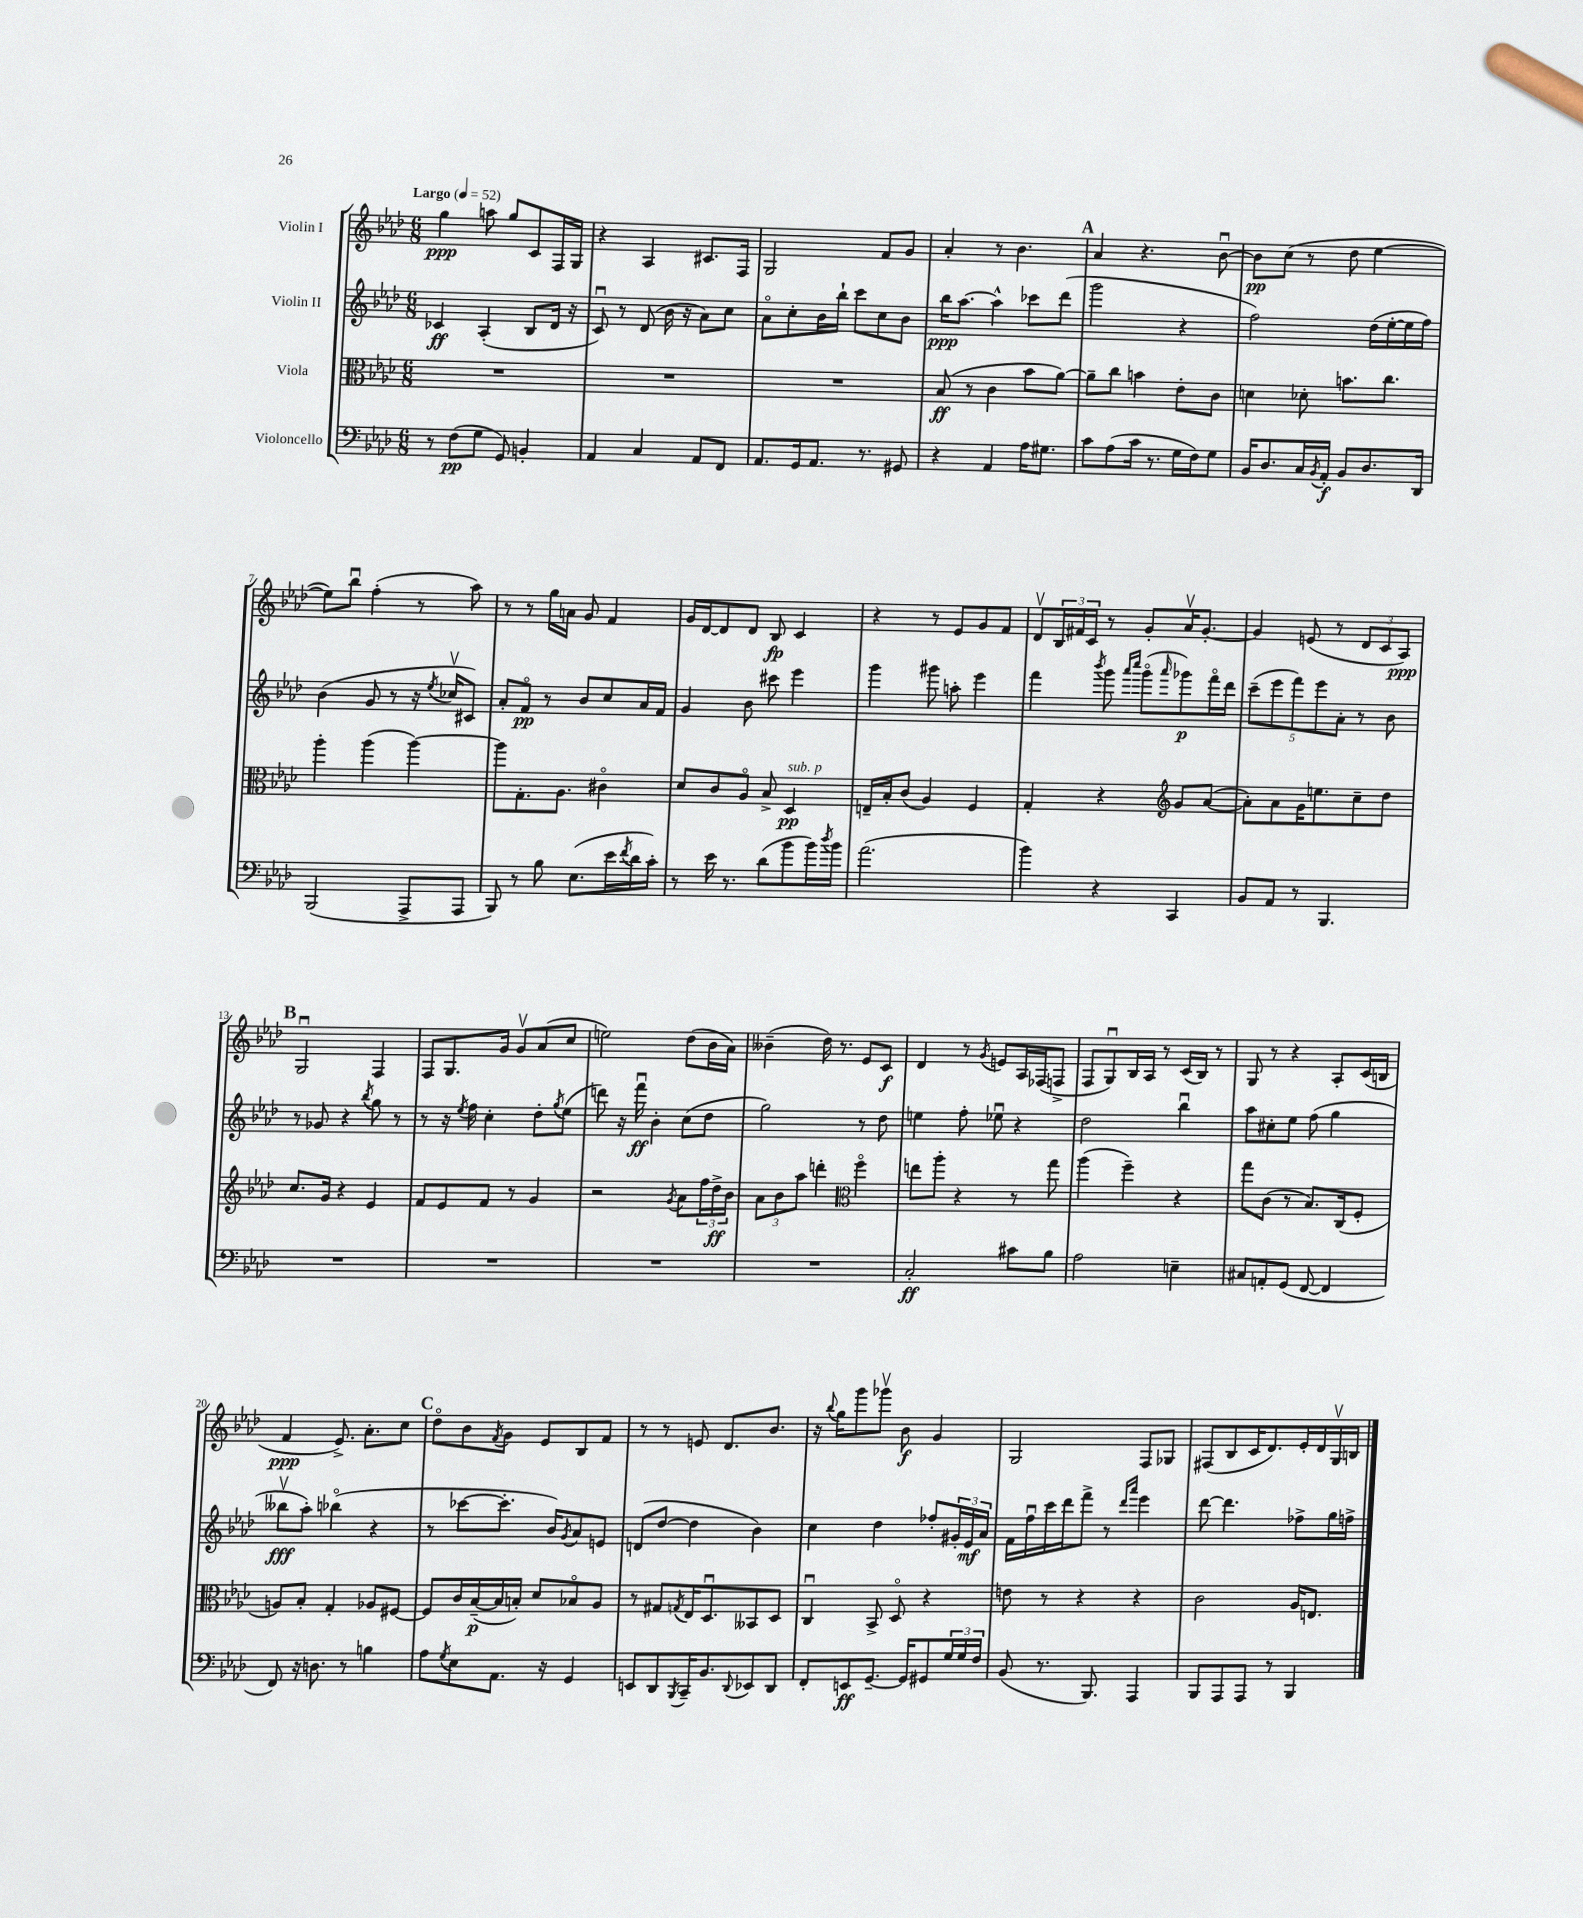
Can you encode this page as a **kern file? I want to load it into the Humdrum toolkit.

**kern	**dynam	**kern	**dynam	**kern	**dynam	**kern	**dynam
*part4	*part4	*part3	*part3	*part2	*part2	*part1	*part1
*staff4	*staff4	*staff3	*staff3	*staff2	*staff2	*staff1	*staff1
*I"Violoncello	*	*I"Viola	*	*I"Violin II	*	*I"Violin I	*
*clefF4	*	*clefC3	*	*clefG2	*	*clefG2	*
*k[b-e-a-d-]	*	*k[b-e-a-d-]	*	*k[b-e-a-d-]	*	*k[b-e-a-d-]	*
*M6/8	*	*M6/8	*	*M6/8	*	*M6/8	*
*MM52	*	*MM52	*	*MM52	*	*MM52	*
=1	=1	=1	=1	=1	=1	=1	=1
!	!	!	!	!	!	!LO:TX:a:B:t=Largo	!
8r	.	2.r	.	4c-X/	ff	4gg\	ppp
(8F\L	pp	.	.	.	.	.	.
8G\J	.	.	.	(4A-'/	.	8aan\	.
8GG/)	.	.	.	.	.	8gg/L	.
4BBn'/	.	.	.	8B-/L	.	8c/	.
.	.	.	.	16d-/Jk	.	16F/L	.
.	.	.	.	16r	.	16G/JJ	.
=2	=2	=2	=2	=2	=2	=2	=2
4AA-/	.	2.r	.	8cu/)	.	4r	.
.	.	.	.	8r	.	.	.
4C/	.	.	.	(8d-/	.	4A-/	.
.	.	.	.	16b-\	.	.	.
.	.	.	.	16r	.	.	.
8AA-/L	.	.	.	8a-\L)	.	8.c#X/L	.
8FF/J	.	.	.	8cc\J	.	.	.
.	.	.	.	.	.	16F/Jk	.
=3	=3	=3	=3	=3	=3	=3	=3
8.AA-/L	.	2.r	.	8a-\L	.	2G/	.
.	.	.	.	8cc'\	.	.	.
16GG/k	.	.	.	.	.	.	.
8.AA-/J	.	.	.	16b-\L	.	.	.
.	.	.	.	16bb-`\JJ	.	.	.
.	.	.	.	8ccc\L	.	.	.
8.r	.	.	.	.	.	.	.
.	.	.	.	8cc\	.	8f/L	.
8GG#X/	.	.	.	8b-\J	.	8g/J	.
=4	=4	=4	=4	=4	=4	=4	=4
4r	.	(8B-/	ff	16bb-\KL	ppp	4a-'/	.
.	.	.	.	[8.aa-\J	.	.	.
.	.	8r	.	.	.	.	.
4AA-/	.	4c\	.	4aa-^^\]	.	8r	.
.	.	.	.	.	.	4.b-\	.
16A-\KL	.	8b-\L	.	8ccc-X\L	.	.	.
8.G#X\J	.	.	.	.	.	.	.
.	.	[8a-\J)	.	(8ddd-\J	.	.	.
!!LO:REH:place=s1:t=A
=5	=5	=5	=5	=5	=5	=5	=5
8c\L	.	8a-~\L]	.	2ggg\	.	4a-/	.
(8A-\	.	8cc\J	.	.	.	.	.
16c\Jk	.	4bn\	.	.	.	4.r	.
8.r	.	.	.	.	.	.	.
16G\LL	.	8e-'\L	.	4r	.	.	.
16F\J)	.	.	.	.	.	.	.
8G\J	.	8c\J	.	.	.	[8b-u\	.
=6	=6	=6	=6	=6	=6	=6	=6
16BB-/KL	.	4dn\	.	2ff\)	.	8b-\L]	pp
8.D-/	.	.	.	.	.	.	.
.	.	.	.	.	.	(8cc\J	.
16C/L	.	8d-X'\	.	.	.	8r	.
8qBB-/	.	.	.	.	.	.	.
16AA-'/JJ	f	.	.	.	.	.	.
8BB-/L	.	8.bn\L	.	.	.	8dd-\	.
8.D-/	.	.	.	(16dd-\LL	.	[4ee-\	.
.	.	8.cc\J	.	[16ee-'\	.	.	.
.	.	.	.	16ee-\]	.	.	.
16DD-/Jk	.	.	.	16ff\JJ)	.	.	.
!!LO:LB:g=z
=7	=7	=7	=7	=7	=7	=7	=7
(2BBB-/	.	4aa-'\	.	(4b-\	.	8ee-\L])	.
.	.	.	.	.	.	8bb-u\J	.
.	.	(4aa-\	.	8g/	.	(4ff'\	.
.	.	.	.	8r	.	.	.
8AAA-^/L	.	[4aa-\)	.	16r	.	8r	.
.	.	.	.	8qee-/	.	.	.
.	.	.	.	16cc-Xv/KL	.	.	.
8AAA-/J	.	.	.	8c#X/J)	.	8aa-\)	.
=8	=8	=8	=8	=8	=8	=8	=8
8BBB-/)	.	8aa-\L]	.	8a-'/L	.	8r	.
8r	.	8.G'\	.	8f/J	pp	8r	.
8B-\	.	.	.	8r	.	16gg\LL	.
.	.	8.A-\J	.	.	.	16an\JJ	.
(8.E-\L	.	.	.	8b-/L	.	8g/	.
.	.	4c#X\	.	8cc/	.	4f/	.
16e-\L	.	.	.	.	.	.	.
8qf/	.	.	.	.	.	.	.
16d-\	.	.	.	16a-/L	.	.	.
16c'\JJ)	.	.	.	16f/JJ	.	.	.
=9	=9	=9	=9	=9	=9	=9	=9
8r	.	8d-/L	.	4g/	.	16g/LL	.
.	.	.	.	.	.	[16d-/J	.
16e-\	.	8c/	.	.	.	8d-/]	.
8.r	.	.	.	.	.	.	.
.	.	8A-/J	.	8b-\	.	8d-/J	.
(8d-\L	.	8B-^/	.	8ccc#X\	.	8B-/	fp
!	!	!LO:TX:a:i:t=sub. p	!	!	!	!	!
8b-\	.	4D-/	pp	4eee-\	.	4c/	.
16b-\L)	.	.	.	.	.	.	.
8qdd-/	.	.	.	.	.	.	.
16b-\JJ	.	.	.	.	.	.	.
=10	=10	=10	=10	=10	=10	=10	=10
(2.a-\	.	16En~/LL	.	4ggg\	.	4r	.
.	.	16B-'/J	.	.	.	.	.
.	.	(8c/J	.	.	.	.	.
.	.	4A-/)	.	8ggg#X\	.	8r	.
.	.	.	.	8aan'\	.	8e-/L	.
.	.	4F/	.	4eee-\	.	8g/	.
.	.	.	.	.	.	8f/J	.
=11	=11	=11	=11	=11	=11	=11	=11
4b-\)	.	4G'/	.	4fff\	.	8d-v/L	.
.	.	.	.	.	.	24B-/L	.
.	.	.	.	.	.	24f#X/	.
.	.	.	.	.	.	24c/JJ	.
.	.	.	.	8qbbb-/	.	.	.
4r	.	4r	.	8ggg\	.	8r	.
.	.	.	.	16qqaaa-/LL	.	.	.
.	.	.	.	16qqcccc/JJ	.	.	.
.	.	.	.	(8ggg\L	.	8g'/L	.
*	*	*clefG2	*	*	*	*	*
.	.	.	.	16qqaaa-/	.	.	.
4CC/	.	8g/L	.	8ggg-X\)	p	16a-v/K	.
.	.	.	.	.	.	[8.g'/J	.
.	.	([8a-/J	.	16fff\L	.	.	.
.	.	.	.	16ddd-\JJ	.	.	.
=12	=12	=12	=12	=12	=12	=12	=12
8BB-/L	.	8a-'\L])	.	(10ccc~\L	.	4g/]	.
.	.	.	.	10eee-\	.	.	.
8AA-/J	.	8a-\	.	.	.	.	.
.	.	.	.	10fff\)	.	.	.
8r	.	16g\K	.	.	.	(8en/	.
.	.	.	.	10eee-\	.	.	.
.	.	8.een\	.	.	.	.	.
4.BBB-/	.	.	.	.	.	8r	.
.	.	.	.	10a-'\J	.	.	.
.	.	8cc~\	.	8r	.	12d-/L	.
.	.	.	.	.	.	12c/	.
.	.	8dd-\J	.	8b-\	.	.	.
.	.	.	.	.	.	12A-/J)	ppp
!!LO:LB:g=z
!!LO:REH:place=s1:t=B
=13	=13	=13	=13	=13	=13	=13	=13
2.r	.	8.cc/L	.	8r	.	2Gu/	.
.	.	.	.	8g-X/	.	.	.
.	.	16g/Jk	.	.	.	.	.
.	.	4r	.	4r	.	.	.
.	.	.	.	8qbb-/	.	.	.
.	.	4e-/	.	8gg\	.	4F/	.
.	.	.	.	8r	.	.	.
=14	=14	=14	=14	=14	=14	=14	=14
2.r	.	8f/L	.	8r	.	8F/L	.
.	.	8e-/	.	16r	.	8.G/	.
.	.	.	.	8qee-/	.	.	.
.	.	.	.	16ff\	.	.	.
.	.	8f/J	.	4cc'\	.	.	.
.	.	.	.	.	.	16g/Jk	.
.	.	8r	.	.	.	8gv/L	.
.	.	4g/	.	8dd-'\L	.	(8a-/	.
.	.	.	.	8qgg/	.	.	.
.	.	.	.	(8ee-\J	.	8cc/J	.
=15	=15	=15	=15	=15	=15	=15	=15
2.r	.	2r	.	8dddn\)	.	2een\)	.
.	.	.	.	16r	.	.	.
.	.	.	.	16fffu\	ff	.	.
.	.	.	.	4b-'\	.	.	.
.	.	8qg/	.	.	.	.	.
.	.	8a-\L	.	(8cc\L	.	(8dd-\L	.
.	.	24ff\L	.	8dd-\J	.	16b-\L	.
.	.	24dd-^\	ff	.	.	.	.
.	.	.	.	.	.	16a-\JJ)	.
.	.	24b-\JJ	.	.	.	.	.
=16	=16	=16	=16	=16	=16	=16	=16
2.r	.	12a-\L	.	2gg\)	.	(4b--X~\	.
.	.	12b-\	.	.	.	.	.
.	.	12aa-\J	.	.	.	.	.
.	.	4dddn'\	.	.	.	16dd-\)	.
.	.	.	.	.	.	8.r	.
*	*	*clefC3	*	*	*	*	*
.	.	4ff\	.	8r	.	8e-/L	.
.	.	.	.	8dd-\	.	8c/J	f
=17	=17	=17	=17	=17	=17	=17	=17
2C'/	ff	8een\L	.	4een\	.	4d-/	.
.	.	8aa-'\J	.	.	.	.	.
.	.	4r	.	8ff'\	.	8r	.
.	.	.	.	.	.	8qg/	.
.	.	.	.	8ee-Xu\	.	8en/L	.
8c#X\L	.	8r	.	4r	.	16A-/L	.
.	.	.	.	.	.	(16F-X/J	.
8B-\J	.	8gg\	.	.	.	8Fn^/J	.
=18	=18	=18	=18	=18	=18	=18	=18
2A-\	.	(4aa-\	.	2dd-\	.	8F/L	.
.	.	.	.	.	.	8Gu/)	.
.	.	4ff~\)	.	.	.	16B-/L	.
.	.	.	.	.	.	16A-/JJ	.
.	.	.	.	.	.	8r	.
4En~\	.	4r	.	4bb-u\	.	(16c/LL	.
.	.	.	.	.	.	16B-/JJ)	.
.	.	.	.	.	.	8r	.
=19	=19	=19	=19	=19	=19	=19	=19
8C#X/L	.	8gg\L	.	8aa-\L	.	8G/	.
8AAn'/	.	(8c\J	.	8cc#X'\	.	8r	.
(8GG/J	.	8r	.	8ee-\J	.	4r	.
[8FF/	.	8.B-/L)	.	(8ff\	.	.	.
4FF/]	.	.	.	4gg\	.	8A-'/L	.
.	.	(16C/k	.	.	.	.	.
.	.	8F'/J	.	.	.	(16c/L	.
.	.	.	.	.	.	16Bn/JJ	.
!!LO:LB:g=z
=20	=20	=20	=20	=20	=20	=20	=20
8FF/)	.	8An/L)	.	8bb--Xv\L	fff	4f/	ppp
16r	.	8B-'/J	.	8aa-'\J)	.	.	.
8.Dn\	.	.	.	.	.	.	.
.	.	4G'/	.	(4bb-X\	.	8.e-^/)	.
8r	.	.	.	.	.	.	.
.	.	.	.	.	.	8.a-'\L	.
4Bn\	.	8A-X/L	.	4r	.	.	.
.	.	[8F#X/J	.	.	.	8cc\J	.
!!LO:REH:place=s1:t=C
=21	=21	=21	=21	=21	=21	=21	=21
8A-\L	.	8F#/L]	.	8r	.	8dd-\L	.
8qG/	.	.	.	.	.	.	.
8E-\	.	16c/L	.	[8ccc-X\L	.	8b-\	.
.	.	([16B-~/	p	.	.	.	.
.	.	.	.	.	.	8qf/	.
8.AA-\J	.	16B-/]	.	8.ccc-'\J]	.	8g\J	.
.	.	16Bn'/JJ)	.	.	.	.	.
.	.	8d-/L	.	.	.	8e-/L	.
16r	.	.	.	16b-/KL)	.	.	.
.	.	.	.	8qg/	.	.	.
4GG/	.	8B-X/	.	8a-/	.	8B-/	.
.	.	8A-/J	.	8en/J	.	8f/J	.
=22	=22	=22	=22	=22	=22	=22	=22
8EEn/L	.	8r	.	(8dn/L	.	8r	.
8DD-/	.	8G#X/L	.	[8dd-/J	.	8r	.
8qBBB-/	.	8qGn/	.	.	.	.	.
16CC~/K	.	16E-/K	.	4dd-\]	.	8en/	.
8.BB-/	.	8.D-u/	.	.	.	.	.
.	.	.	.	.	.	8.d-/L	.
8qqDD-/	.	.	.	.	.	.	.
8EE-X/	.	8BB--X/	.	4b-\)	.	.	.
.	.	.	.	.	.	8.b-/J	.
8DD-/J	.	8D-/J	.	.	.	.	.
=23	=23	=23	=23	=23	=23	=23	=23
8FF'/L	.	4Cu/	.	4cc\	.	16r	.
.	.	.	.	.	.	8qqbb-/	.
.	.	.	.	.	.	16gg\KL	.
8EEn/	ff	.	.	.	.	8ggg\	.
[8.GG~/J	.	8BB-^/	.	4dd-\	.	8ggg-Xv\J	.
.	.	8D-/	.	.	.	8b-\	f
16GG/KL]	.	.	.	.	.	.	.
8GG#X/	.	4r	.	8ff-X'/L	.	4g/	.
24G/L	.	.	.	24g#X'/L	.	.	.
24G/	.	.	.	24e-/	mf	.	.
24F/JJ	.	.	.	24a-/JJ	.	.	.
=24	=24	=24	=24	=24	=24	=24	=24
(8BB-/	.	8en\	.	16f\LL	.	2G/	.
.	.	.	.	16ffu\	.	.	.
8.r	.	8r	.	16ccc\	.	.	.
.	.	.	.	16ddd-\J	.	.	.
.	.	4r	.	8fff^\J	.	.	.
8.BBB-/)	.	.	.	.	.	.	.
.	.	.	.	8r	.	.	.
.	.	.	.	16qqddd-/LL	.	.	.
.	.	.	.	16qqaaa-/JJ	.	.	.
4AAA-/	.	4r	.	4eee-\	.	8F/L	.
.	.	.	.	.	.	8G-X/J	.
=25	=25	=25	=25	=25	=25	=25	=25
8BBB-/L	.	2c\	.	[8ddd-\	.	(8F#X/L	.
8AAA-/	.	.	.	4.ddd-\]	.	8B-/	.
8AAA-/J	.	.	.	.	.	16c/K	.
.	.	.	.	.	.	8.d-/)	.
8r	.	.	.	.	.	.	.
4BBB-/	.	16A-/KL	.	8ff-X^\L	.	16e-'/L	.
.	.	8.En/J	.	.	.	16d-/	.
.	.	.	.	16gg\L	.	16Gv/	.
.	.	.	.	16ffn^\JJ	.	16Bn/JJ	.
==	==	==	==	==	==	==	==
*-	*-	*-	*-	*-	*-	*-	*-
